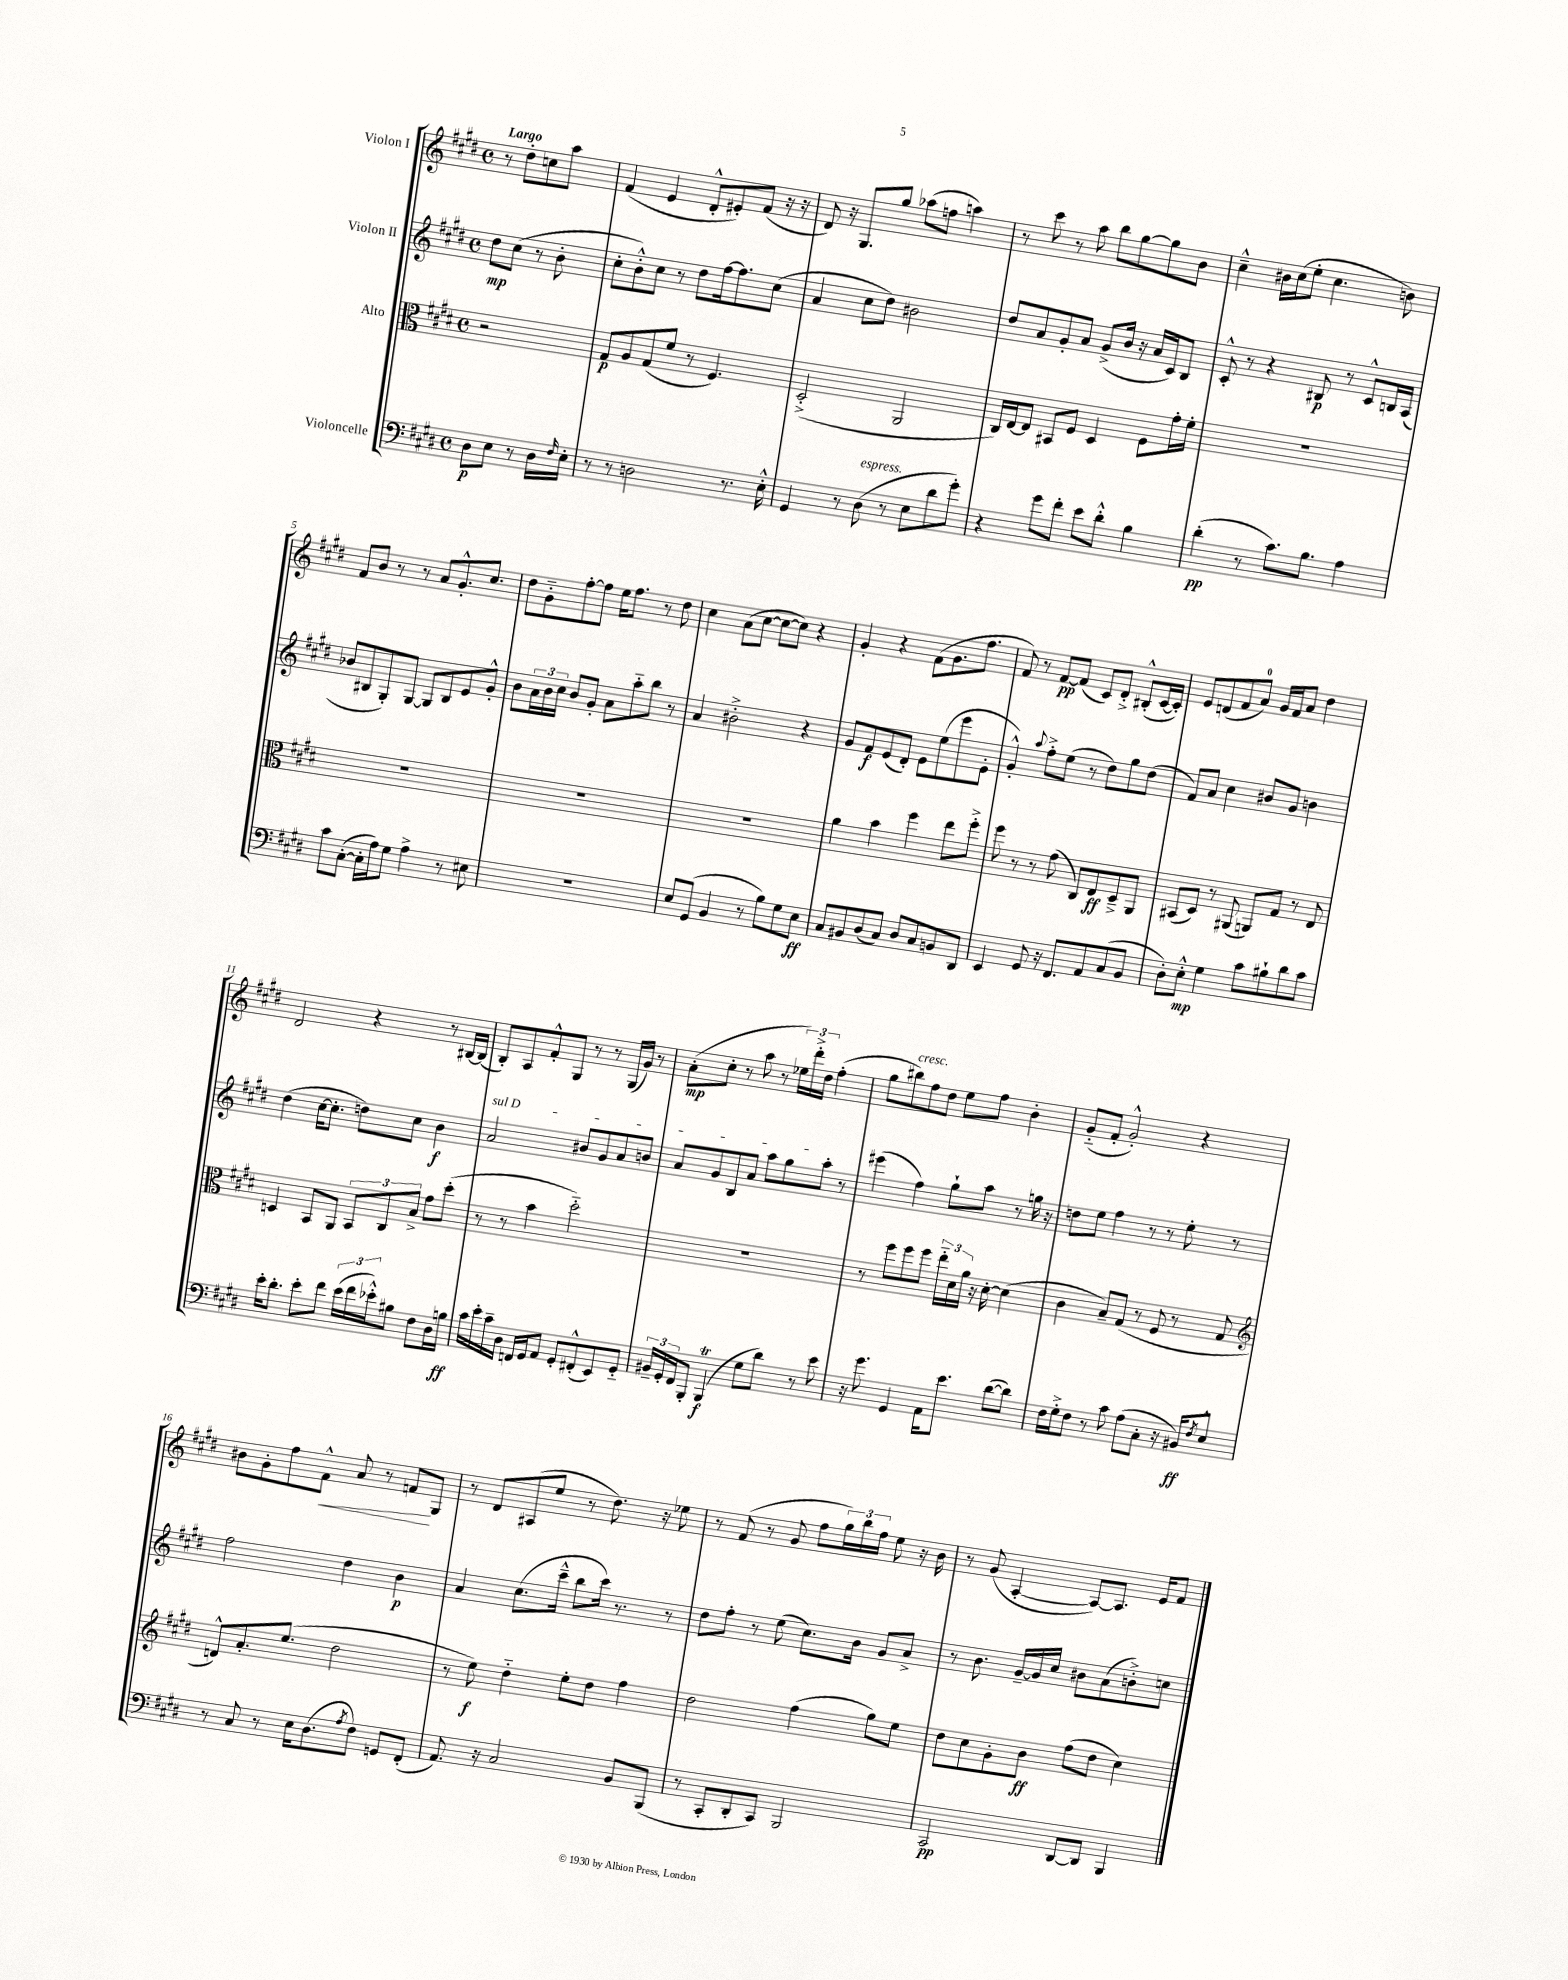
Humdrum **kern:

**kern	**dynam	**kern	**dynam	**kern	**dynam	**kern	**dynam
*part4	*part4	*part3	*part3	*part2	*part2	*part1	*part1
*staff4	*staff4	*staff3	*staff3	*staff2	*staff2	*staff1	*staff1
*I"Violoncelle	*	*I"Alto	*	*I"Violon II	*	*I"Violon I	*
*clefF4	*	*clefC3	*	*clefG2	*	*clefG2	*
*k[f#c#g#d#]	*	*k[f#c#g#d#]	*	*k[f#c#g#d#]	*	*k[f#c#g#d#]	*
*M4/4	*	*M4/4	*	*M4/4	*	*M4/4	*
*met(c)	*	*met(c)	*	*met(c)	*	*met(c)	*
=	=	=	=	=	=	=	=
!	!	!	!	!	!	!LO:TX:a:B:t=Largo	!
8D#\L	p	2r	.	8dd#\L	mp	8r	.
8E\J	.	.	.	(8cc#\J	.	8dd#'\L	.
8r	.	.	.	8r	.	8ccn\	.
16D#\LL	.	.	.	8b'\	.	8aa\J	.
16qqF#/	.	.	.	.	.	.	.
16E'\JJ	.	.	.	.	.	.	.
=1	=1	=1	=1	=1	=1	=1	=1
8r	.	8G#/L	p	8cc#'\L	.	(4f#/	.
8r	.	8A/	.	8b'^^\)	.	.	.
2Dn\	.	(8G#/	.	8cc#\J	.	4e/	.
.	.	8f#/J	.	8r	.	.	.
.	.	8r	.	8dd#\L	.	8d#'^^/L	.
.	.	4.F#/)	.	[16ff#\k	.	8e#X'/)	.
.	.	.	.	8.ff#\]	.	.	.
8.r	.	.	.	.	.	(8f#/J	.
.	.	.	.	(8cc#\J	.	16r	.
16E'^^\	.	.	.	.	.	16r	.
=2	=2	=2	=2	=2	=2	=2	=2
4GG#/	.	(2D#'^/	.	4a/	.	8d#/)	.
.	.	.	.	.	.	16r	.
.	.	.	.	.	.	8.G#/L	.
8r	.	.	.	8cc#\L	.	.	.
!LO:TX:a:i:t=espress.	!	!	!	!	!	!	!
(8D#\	.	.	.	8dd#\J)	.	8gg#/J	.
8r	.	2AA/	.	2b#X\	.	(8aa-X\L	.
8E\L	.	.	.	.	.	8ffn\J	.
8d#\	.	.	.	.	.	4aan\)	.
8g#'\J)	.	.	.	.	.	.	.
=3	=3	=3	=3	=3	=3	=3	=3
4r	.	16C#/LL)	.	8dd#/L	.	8r	.
.	.	[16E/J	.	.	.	.	.
.	.	8E/J]	.	8a/	.	8ccc#\	.
8g#\L	.	8BB#X/L	.	8g#'/	.	8r	.
8f#'\J	.	8F#/J	.	8a/J	.	8aa\	.
8e\L	.	4D#/	.	(8g#^/L	.	8bb\L	.
8d#'^^\J	.	.	.	16b/Jk	.	[8gg#\	.
.	.	.	.	16r	.	.	.
4B\	.	8F#\L	.	16a/LL	.	8gg#\]	.
.	.	.	.	16c#/J)	.	.	.
.	.	16g#'\L	.	8B/J	.	8b\J	.
.	.	16f#'\JJ	.	.	.	.	.
=4	=4	=4	=4	=4	=4	=4	=4
(4d#'\	pp	1r	.	8c#'^^/	.	4cc#~^^\	.
.	.	.	.	8r	.	.	.
8r	.	.	.	4r	.	16b#X\LL	.
.	.	.	.	.	.	(16cc#\J	.
8.c#\L)	.	.	.	.	.	8ee'\J	.
.	.	.	.	8B#X/	p	4.cc#\	.
8.B\J	.	.	.	.	.	.	.
.	.	.	.	8r	.	.	.
4A\	.	.	.	8c#^^/L	.	.	.
.	.	.	.	16Bn/L	.	8bn\)	.
.	.	.	.	(16A/JJ	.	.	.
!!LO:LB:g=z
=5	=5	=5	=5	=5	=5	=5	=5
8c#\L	.	1r	.	8b-X/L	.	8f#/L	.
([8C#'\J	.	.	.	8B#X/	.	8b/J	.
16C#'\LL]	.	.	.	8G#'/)	.	8r	.
16A\J)	.	.	.	.	.	.	.
8G#\J	.	.	.	[8G#/J	.	8r	.
4A^\	.	.	.	8G#/L]	.	8a/L	.
.	.	.	.	8B#/	.	8.g#'^^/	.
8r	.	.	.	8e/	.	.	.
.	.	.	.	.	.	8.cc#/J	.
8E#X\	.	.	.	8g#'^^/J	.	.	.
=6	=6	=6	=6	=6	=6	=6	=6
1r	.	1r	.	8b\L	.	8dd#\L	.
.	.	.	.	24a\L	.	8g#\	.
.	.	.	.	24b\	.	.	.
.	.	.	.	24cc#\JJ	.	.	.
.	.	.	.	8b/L	.	[8ff#'\	.
.	.	.	.	8g#'/J	.	8ff#\J]	.
.	.	.	.	8a\L	.	16ee\KL	.
.	.	.	.	.	.	8.ff#\J	.
.	.	.	.	8aa\	.	.	.
.	.	.	.	8bb\J	.	8r	.
.	.	.	.	8r	.	8dd#\	.
=7	=7	=7	=7	=7	=7	=7	=7
8E/L	.	1r	.	4a/	.	4cc#\	.
(8GG#/J	.	.	.	.	.	.	.
4BB/	.	.	.	2b#X'^\	.	(8a\L	.
.	.	.	.	.	.	[8cc#\J	.
8r	.	.	.	.	.	8cc#\L_	.
8B\L)	.	.	.	.	.	8cc#\J])	.
8G#\	.	.	.	4r	.	4r	.
8E\J	ff	.	.	.	.	.	.
=8	=8	=8	=8	=8	=8	=8	=8
8C#/L	.	4a\	.	8g#/L	.	4g#'/	.
8BB#X/	.	.	.	8f#/	f	.	.
(8D#/	.	4b\	.	(8e/	.	4r	.
8C#/J)	.	.	.	8d#'/J)	.	.	.
8D#/L	.	4ff#\	.	8e\L	.	(8f#\L	.
8C#/	.	.	.	(8ee\	.	8.g#\	.
8BBn/	.	8ee\L	.	8eee\	.	.	.
.	.	.	.	.	.	8.ff#\J	.
8DD#/J	.	8ff#'^\J	.	8e'\J	.	.	.
=9	=9	=9	=9	=9	=9	=9	=9
4EE/	.	8ff#\	.	4g#'^^/)	.	8f#/)	.
.	.	8r	.	.	.	8r	.
.	.	.	.	8qqaa/	.	.	.
8GG#/	.	8r	.	8ff#'^\L	.	[8f#/L	pp
16r	.	(8g#\	.	(8ee\J	.	(8f#/J]	.
8.FF#/L	.	.	.	.	.	.	.
.	.	8C#/L)	.	8r	.	8c#/L)	.
8AA/	.	8E/	ff	8dd#\L)	.	8d#'^/J	.
(8C#/	.	8D#~^/	.	8gg#\	.	(8B#X'^^/L	.
8BB/J	.	8AA/J	.	(8dd#\J	.	[16c#/L	.
.	.	.	.	.	.	16c#'/JJ])	.
=10	=10	=10	=10	=10	=10	=10	=10
8D#'\L)	.	(8BB#X/L	.	8f#/L)	.	8e/L	.
8E'^^\J	mp	8D#/J)	.	8a/J	.	(8dn/	.
4G#\	.	8r	.	4cc#\	.	8f#/	.
.	.	(8AA#X/	.	.	.	8a/J)	.
8c#\L	.	8AAn/L)	.	8b#X/L	.	16g#/LL	.
.	.	.	.	.	.	16f#/J	.
8B#X`\	.	8G#/J	.	8g#/J	.	8a/J	.
8d#\	.	8r	.	4bn\	.	4dd#\	.
8c#\J	.	8E/	.	.	.	.	.
!!LO:LB:g=z
=11	=11	=11	=11	=11	=11	=11	=11
16e'\KL	.	4Dn/	.	(4dd#\	.	2d#/	.
8.d#'\J	.	.	.	.	.	.	.
8e'\L	.	8BB/L	.	[16cc#\KL	.	.	.
.	.	.	.	8.cc#'\J]	.	.	.
8f#\J	.	8AA/J	.	.	.	.	.
(24e\LL	.	12BB/L	.	8ddn\L)	.	4r	.
24f#\	.	.	.	.	.	.	.
24e-X'^^\J)	.	12C#/	.	.	.	.	.
8B#X\J	.	.	.	8cc#\J	.	.	.
.	.	12B^/J	.	.	.	.	.
8F#\L	.	8g#\L	.	4b\	f	8r	.
16D#\L	.	(8dd#'\J	.	.	.	[16B#X/LL	.
16Bn\JJ	ff	.	.	.	.	(16B#/JJ]	.
=12	=12	=12	=12	=12	=12	=12	=12
!	!	!	!	!LO:TX:a:i:t=sul D	!	!	!
16c#\LL	.	8r	.	2a/	.	8B'/L)	.
16e'\	.	.	.	.	.	.	.
16c#~\	.	8r	.	.	.	8A/	.
16D#\JJ	.	.	.	.	.	.	.
16FFn/LL	.	4b\	.	.	.	8f#'^^/	.
16GG#/J	.	.	.	.	.	.	.
8AA/J	.	.	.	.	.	8G#/J	.
8GG#'/L	.	2dd#\)	.	8b#X/L	.	8r	.
(8FF#X'^^/	.	.	.	8g#/	.	8r	.
8EE/)	.	.	.	8a/	.	(16G#/LL	.
.	.	.	.	.	.	16g#/JJ)	.
8GG#/J	.	.	.	8bn/J	.	8r	.
=13	=13	=13	=13	=13	=13	=13	=13
24BB#X~/LL	.	1r	.	8a/L	.	(8a'\L	mp
24GG#'/	.	.	.	.	.	.	.
24FF#/J	.	.	.	.	.	.	.
8BBB'/J	.	.	.	8g#/	.	8cc#'\J	.
(4BBBT/	f	.	.	8B/	.	8r	.
.	.	.	.	8a/J	.	8aa\	.
8G#\L	.	.	.	8aa\L	.	8r	.
8d#\J)	.	.	.	8gg#\	.	24ee-X\LL)	.
.	.	.	.	.	.	24ddd#'^\	.
.	.	.	.	.	.	24dd#\JJ	.
8r	.	.	.	8aa'\J	.	(4ff#'\	.
8e\	.	.	.	8r	.	.	.
=14	=14	=14	=14	=14	=14	=14	=14
16r	.	8r	.	(4eee#X\	.	8gg#\L	.
8.g#\	.	.	.	.	.	.	.
!	!	!	!	!	!	!LO:TX:a:i:t=cresc.	!
.	.	8ff#\L	.	.	.	8bb#X\)	.
4GG#/	.	8ff#\	.	4ff#\)	.	8ff#\	.
.	.	8ff#\J	.	.	.	8dd#\J	.
16AA\KL	.	24ee\LL	.	8gg#`\L	.	8ee\L	.
.	.	24d#\	.	.	.	.	.
8.e\J	.	.	.	.	.	.	.
.	.	24a\JJ	.	.	.	.	.
.	.	16r	.	8aa\J	.	8ff#\J	.
.	.	[16d#'\	.	.	.	.	.
([8d#\L	.	(4d#\]	.	8r	.	4b'\	.
8d#\J])	.	.	.	16ggn\	.	.	.
.	.	.	.	16r	.	.	.
=15	=15	=15	=15	=15	=15	=15	=15
16F#\LL	.	4c#\	.	8ddn\L	.	(8g#/L	.
16G#'^\J	.	.	.	.	.	.	.
8F#\J	.	.	.	8ee\J	.	8f#'/J	.
8r	.	8B~/L)	.	4ff#\	.	2g#'^^/)	.
8c#\	.	(8G#/J	.	.	.	.	.
(8A\L	.	8r	.	8r	.	.	.
8C#'\J	.	8F#/	.	8r	.	.	.
16r	.	8r	.	8ee'\	.	4r	.
16BB#X/KL)	ff	.	.	.	.	.	.
8qF#/	.	.	.	.	.	.	.
8E^^/J	.	8G#/	.	8r	.	.	.
!!LO:LB:g=z
=16	=16	=16	=16	=16	=16	=16	=16
*	*	*clefG2	*	*	*	*	*
8r	.	8dn^^/L)	.	2ff#\	.	8b#X\L	.
8C#/	.	8.a'/	.	.	.	8g#'\	.
8r	.	.	.	.	.	8ff#\	.
.	.	(8.ee/J	.	.	.	.	.
!	!	!	!	!	!	!	!LO:HP:b
16E\KL	.	.	.	.	.	8f#^^\J	<
(8.D#\	.	.	.	.	.	.	.
.	.	2dd#\	.	4dd#\	.	8a/	.
8qA/	.	.	.	.	.	.	.
8F#\J)	.	.	.	.	.	8r	.
8GGn/L	.	.	.	4b\	p	8fn/L	.
(8FF#'/J	.	.	.	.	.	8G#/J	[
=17	=17	=17	=17	=17	=17	=17	=17
8.AA/)	.	8r	.	4a/	.	8r	.
.	.	8ee\)	f	.	.	8d#/L	.
16r	.	.	.	.	.	.	.
2C#/	.	4dd#\	.	(8.cc#\L	.	(8A#X/	.
.	.	.	.	.	.	8ee/J	.
.	.	.	.	16ccc#~^^\Jk	.	.	.
.	.	8ee'\L	.	8bb\L	.	8r	.
.	.	8dd#\J	.	16ccc#\Jk)	.	8.dd#\)	.
.	.	.	.	8.r	.	.	.
8BB/L	.	4ff#\	.	.	.	.	.
.	.	.	.	.	.	16r	.
(8BBB/J	.	.	.	8r	.	8ee-X\	.
=18	=18	=18	=18	=18	=18	=18	=18
8r	.	2dd#\	.	8dd#\L	.	8r	.
8CC#'/L	.	.	.	8ff#'\J	.	(8f#/	.
8DD#'/	.	.	.	8r	.	8r	.
8CC#/J)	.	.	.	(8ee\	.	8g#/	.
2BBB/	.	(4ff#\	.	8.cc#\L)	.	8ff#\L	.
.	.	.	.	.	.	24gg#\L)	.
.	.	.	.	.	.	24bb\	.
.	.	.	.	16b\Jk	.	.	.
.	.	.	.	.	.	24ff#\JJ	.
.	.	8gg#\L)	.	8g#/L	.	8ee\	.
.	.	8ee\J	.	8a^/J	.	16r	.
.	.	.	.	.	.	16b\	.
=19	=19	=19	=19	=19	=19	=19	=19
2CC#/	pp	8dd#\L	.	8r	.	8r	.
.	.	8cc#\	.	8.b\	.	(8g#/	.
.	.	8g#'\	.	.	.	[4A'/	.
.	.	.	.	[16g#~/LL	.	.	.
.	.	8b\J	ff	16g#/]	.	.	.
.	.	.	.	16cc#/JJ	.	.	.
[8DD#/L	.	(8ff#\L	.	8b#X\L	.	8A/L_)	.
8DD#/J]	.	8dd#\J	.	(8a\	.	8.A/J]	.
4BBB/	.	4cc#\)	.	8bn'^\)	.	.	.
.	.	.	.	.	.	16e/KL	.
.	.	.	.	8ccn\J	.	8f#/J	.
==	==	==	==	==	==	==	==
*-	*-	*-	*-	*-	*-	*-	*-
